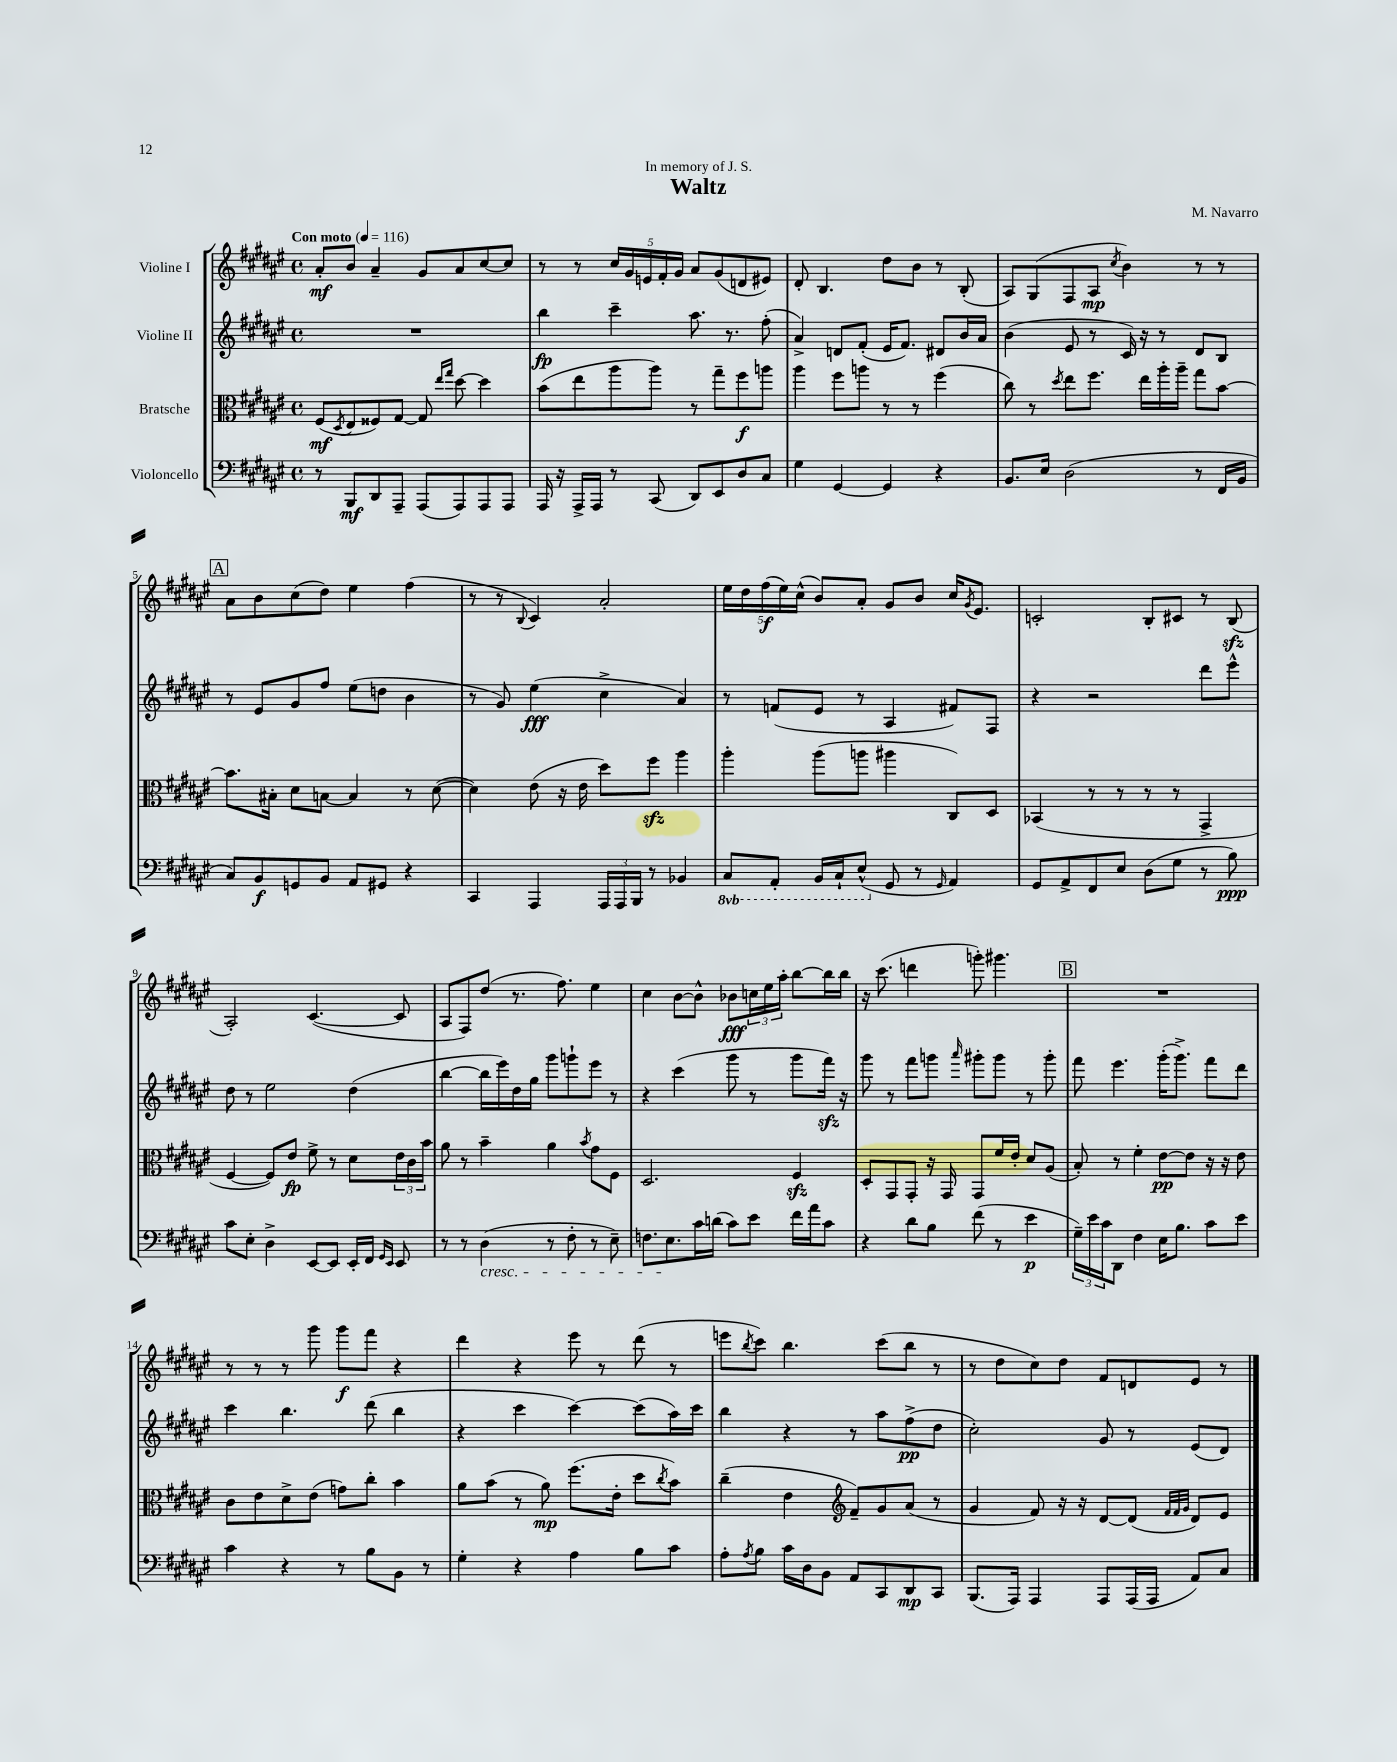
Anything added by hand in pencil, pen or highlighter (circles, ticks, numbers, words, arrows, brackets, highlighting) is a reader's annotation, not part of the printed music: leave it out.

**kern	**kern	**kern	**kern
*staff4	*staff3	*staff2	*staff1
*clefF4	*clefC3	*clefG2	*clefG2
*k[f#c#g#d#a#e#]	*k[f#c#g#d#a#e#]	*k[f#c#g#d#a#e#]	*k[f#c#g#d#a#e#]
*M4/4	*M4/4	*M4/4	*M4/4
*met(c)	*met(c)	*met(c)	*met(c)
*MM116	*MM116	*MM116	*MM116
8r	(8F#	1r	8a#'
.	8qD#	.	.
8BBB	8E#	.	8b
8DD#	8F##)	.	4a#~
8AAA#~	[8G#	.	.
(8AAA#	8G#]	.	8g#
.	16qqee#	.	.
.	16qqgg#	.	.
8AAA#)	[8dd#	.	8a#
8AAA#	4dd#]	.	[8cc#
8AAA#	.	.	8cc#]
=	=	=	=
16AAA#	(8b	4bb	8r
16r	.	.	.
16AAA#^	8ee#	.	8r
16AAA#	.	.	.
8r	8aa#	4ccc#~	20cc#
.	.	.	20g#
.	.	.	20e
(8CC#	8aa#)	.	.
.	.	.	20f#'
.	.	.	20g#
8DD#)	8r	8.aa#	8a#
8EE#	8gg#~	.	(8g#
.	.	8.r	.
8D#	8ff#	.	8d
8C#	8aa	(8ff#'	8e#)
=	=	=	=
4G#	4aa#	4a#^)	8d#'
.	.	.	4.B
[4GG#	8ff#	8d	.
.	8aa	(8f#'	.
4GG#]	8r	16e#	8dd#
.	.	8.f#)	.
.	8r	.	8b
4r	(4ff#	8d#	8r
.	.	16b	(8B'
.	.	16a#	.
=	=	=	=
8.BB	8cc#)	(4b	8A#)
.	8r	.	(8G#
16E#	.	.	.
.	8qdd#	.	.
(2D#	8ee#	8e#	8F#
.	8.ff#	8r	8A#
.	.	.	8qcc#
.	.	16c#)	4b)
.	16ee#	16r	.
.	16aa#'	8r	.
.	16aa#~	.	.
8r	8gg#	8d#	8r
16FF#	[8b	8B	8r
16BB	.	.	.
=	=	=	=
8C#)	8.b]	8r	8a#
8BB	.	8e#	8b
.	16B#'	.	.
8GG	8d#	8g#	(8cc#
8BB	[8B	8ff#	8dd#)
8AA#	4B]	(8ee#	4ee#
8GG#	.	8dd	.
4r	8r	4b	(4ff#
.	([8d#	.	.
=	=	=	=
4CC#	4d#])	8r	8r
.	.	8g#)	8r
.	.	.	8qqB
4AAA#	(8e#	(4ee#	4c#)
.	16r	.	.
.	16e#	.	.
24AAA#	8dd#)	4cc#^	2a#'
24AAA#	.	.	.
24BBB	.	.	.
8r	8ff#	.	.
4BB-	4aa#	4a#)	.
=	=	=	=
8CC#	4aa#'	8r	20ee#
.	.	.	20dd#
.	.	.	(20ff#
8AAA#'	.	(8f	.
.	.	.	20ee#)
.	.	.	(20cc#^^
16BBB	(8aa#	8e#	8b)
16CC#`	.	.	.
(8EE#^^	8aa	8r	8a#'
8GG#	4aa#	4A#	8g#
8r	.	.	8b
16qqGG#	.	.	.
4AA#)	8C#)	8f#)	16cc#
.	.	.	8qg#
.	.	.	8.e#
.	8D#	8F#	.
=	=	=	=
8GG#	(4BB-	4r	2c'
8AA#^	.	.	.
8FF#	8r	2r	.
8E#	8r	.	.
(8D#	8r	.	8B'
8G#	8r	.	8c#
8r	4GG#^	8ddd#	8r
8B)	.	8eee#^^	(8B
=	=	=	=
8c#	[4F#	8dd#	2A#')
8E#'	.	8r	.
4D#^	8F#])	2ee#	.
.	8e#	.	.
[8EE#	8f#^	.	([4.c#
8EE#]	8r	.	.
16EE#'	8d#	(4dd#	.
16FF#	.	.	.
16qqGG#	.	.	.
16qqEE#	.	.	.
8EE#	24e#	.	8c#]
.	24c#	.	.
.	24b	.	.
=	=	=	=
8r	8a#	[4bb	8A#
8r	8r	.	8F#)
(4D#	4b~	16bb]	(8dd#
.	.	16eee#)	.
.	.	16dd#	8.r
.	.	16gg#	.
8r	4a#	8ggg#	.
.	.	.	8.ff#)
8F#'	.	8ggg`	.
.	8qb	.	.
8r	8g#	8eee#	4ee#
8E#~)	8F#	8r	.
=	=	=	=
8.F	2.D#	4r	4cc#
8.E#	.	.	.
.	.	(4ccc#	[8b
16c#	.	.	8b^^]
(16d	.	.	.
8c#)	.	8ggg#	8b-
8e#	.	8r	24cc
.	.	.	24ee#
.	.	.	24aa#'
16f#	4F#	8ggg#	[8bb
16a#	.	.	.
8c#	.	16fff#)	16bb]
.	.	16r	16bb
=	=	=	=
4r	8D#'	8ggg#	16r
.	.	.	(8.ccc#
.	8GG#	8r	.
8d#	8GG#'	8fff#	4ddd
8B	16r	8ggg	.
.	16GG#	.	.
.	.	16qqaaa#	.
(8f#	8GG#	8ggg#'	8ggg')
8r	16f#	8ggg#	4.ggg#
.	16e#'	.	.
4e#	8d#	8r	.
.	(8A#	8ggg#'	.
=	=	=	=
24G#~)	8B')	8fff#	1r
24e#	.	.	.
24c#	.	.	.
8DD#	8r	4.eee#	.
4F#	4f#'	.	.
16E#	[8e#	(16ggg#'	.
8.B	.	8.ggg#^)	.
.	8e#]	.	.
8c#	16r	8fff#	.
.	16r	.	.
8e#	8e#	8ddd#	.
=	=	=	=
4c#	8c#	4ccc#	8r
.	8e#	.	8r
4r	8d#^	4.bb	8r
.	(8e#	.	8ggg#
8r	8g)	.	8ggg#
8B	8cc#'	(8ddd#	8fff#
8BB	4b	4bb	4r
8r	.	.	.
=	=	=	=
4G#'	8a#	4r	4ddd#
.	(8b	.	.
4r	8r	4ccc#	4r
.	8a#)	.	.
4A#	(8.ff#	[4ccc#)	8eee#
.	.	.	8r
.	16e#'	.	.
8B	8dd#	(8ccc#]	(8ddd#
.	8qcc#	.	.
8c#	8b)	16aa#)	8r
.	.	16ccc#	.
=	=	=	=
8A#'	(4cc#~	4bb	8eee
8qA#	.	.	8qbb
8B	.	.	8ccc#)
16c#	4e#	4r	4.bb
16D#	.	.	.
8BB	.	.	.
*	*clefG2	*	*
8AA#	8f#~)	8r	.
8CC#	8g#	8aa#	(8ccc#
8DD#	(8a#	(8ff#^	8bb
8CC#	8r	8dd#	8r
=	=	=	=
(8.BBB	4g#	2cc#')	8r
.	.	.	8dd#
16AAA#)	.	.	.
4AAA#	8f#)	.	8cc#)
.	16r	.	8dd#
.	16r	.	.
8AAA#	[8d#	8g#	8f#
(16AAA#	(8d#]	8r	8d
16AAA#	.	.	.
.	32qqf#	.	.
.	32qqf#	.	.
.	32qqg#	.	.
8AA#)	8d#)	(8e#	8e#
8C#	8e#	8d#)	8r
==	==	==	==
*-	*-	*-	*-
